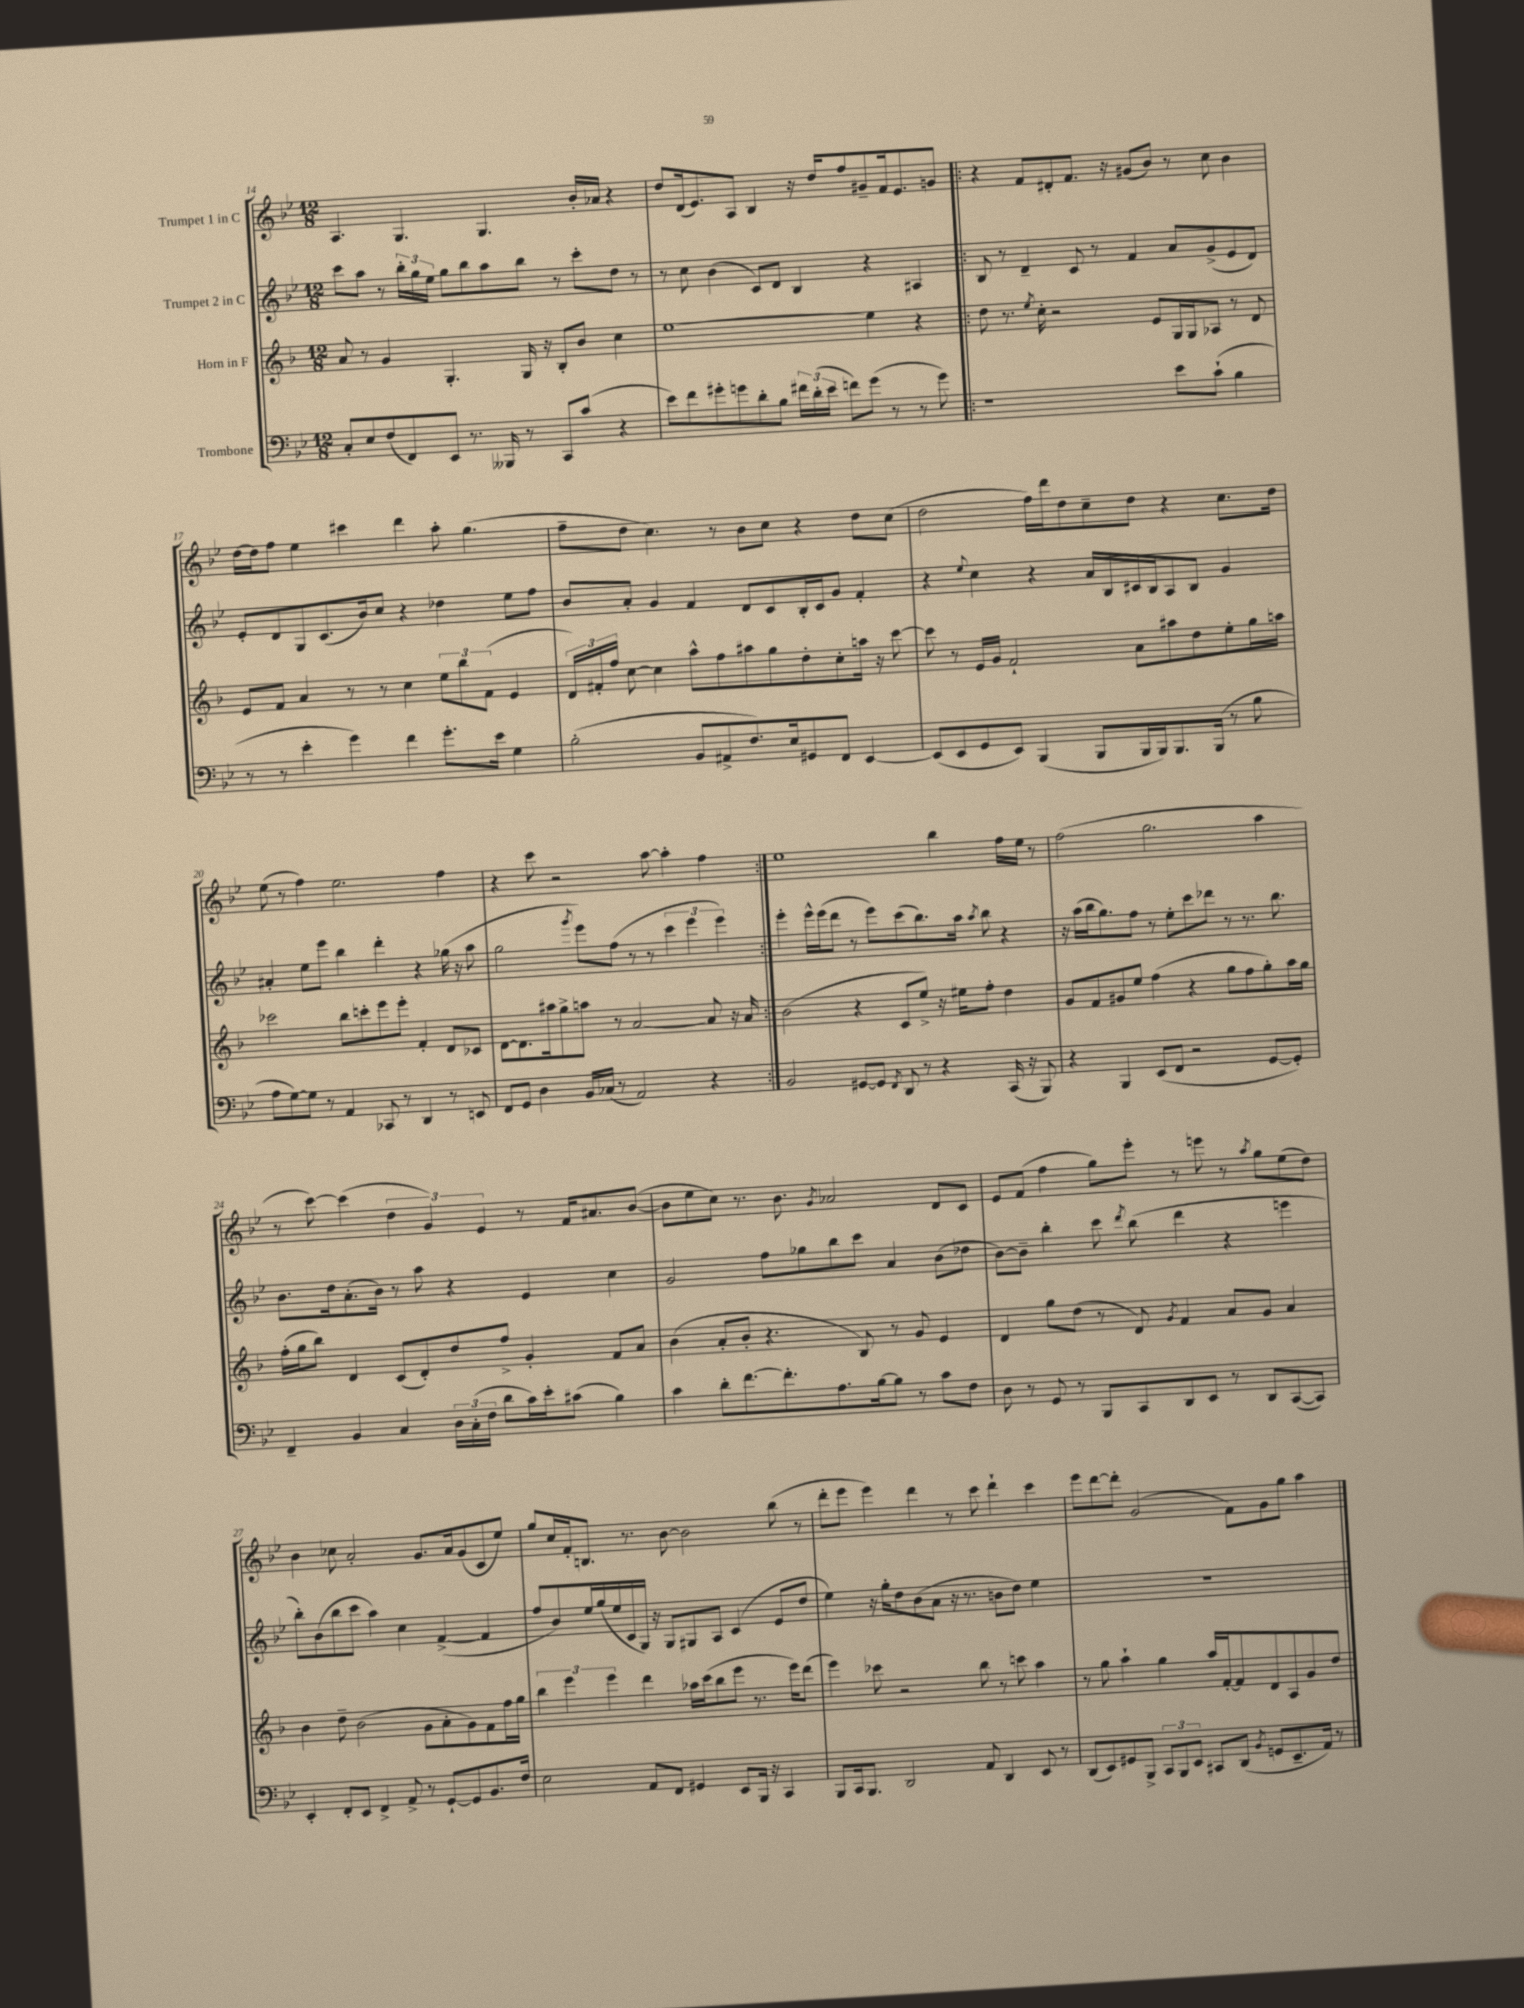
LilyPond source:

<<
\new StaffGroup <<
\new Staff = "s0" \with { instrumentName = "Trumpet 1 in C" } {
    \clef treble \key bes \major \numericTimeSignature \time 12/8
    \autoBeamOff a4. g4. g4. bes'16[-. aes'16] r4 |
    d''8[ d'16( ees'8.) a8] bes4 r16 d''16[ f''8 gis'8-- f'16 ees'8. g'8] |
    \repeat volta 2 { r4 f'8[ dis'8-. f'8.] r16 gis'8[( bes'8]) r8 c''8 bes'4 |
    d''16[~ d''16 f''8] ees''4 cis'''4 d'''4 a''8-. g''4.( |
    f''8[-- d''8] c''4.) r8 bes'8[ c''8] r4 d''8[ c''8]( |
    d''2 f''16[) d'''16 d''8 c''8-- d''8] r4 c''8.[ d''16] |
    ees''8( r8 f''4) ees''2. f''4 |
    r4 c'''8 r2 a''8~ a''4-. f''4 | }
    ees''1 bes''4 f''16[ ees''16] r8 |
    f''2( g''2. a''4 |
    r8 c'''8~) c'''4( \tuplet 3/2 { d''4 g'4) ees'4 } r8 f'16[ ais'8. bes'8]~( |
    bes'8[ ees''8 c''8]) r8. bes'8. \acciaccatura { g'8 } aes'2 d'8[ c'8] |
    ees'8[ f'8]( f''4 g''8[) ees'''8]-. r8 e'''8 r8 \acciaccatura { a''8 } g''8[ ees''8( d''8]) |
    bes'4 ces''8 a'2-. g'8.[ a'16 g'8( c'8 ees''8]) |
    g''8[ c''16 f'16-. b8.] r8. bes'8~ bes'2 bes''8( r8 |
    d'''8[-. ees'''8] ees'''4) d'''4 r8 c'''8 d'''4-! c'''4 |
    ees'''8[ d'''8~ d'''8]-. g'2( f'8[) g'8 g''8] a''4 \bar "|." |
}
\new Staff = "s1" \with { instrumentName = "Trumpet 2 in C" } {
    \clef treble \key bes \major \numericTimeSignature \time 12/8
    \autoBeamOff c'''8[ a''8] r8 \tuplet 3/2 { bes''16[-. g''16 ees''16] } g''8[ bes''8 a''8 bes''8] r8 c'''8[-. d''8] r8 |
    r8 c''8 bes'4( c'8[) d'8] bes4 r4 ais4 |
    \repeat volta 2 { bes8 r8 d'4-- c'8 r8 f'4 a'8[ g'8->( ees'8 d'8]) |
    ees'8[-. d'8 g8 c'8.( bes'16) c''8] r4 des''4 ees''8[ f''8] |
    bes'8[ a'8]-. g'4 f'4 d'8[ c'8 bes16-. c'16 g'8] f'4-. |
    r4 \appoggiatura { ees''8 } c''4 r4 a'16[ bes16 cis'16 bes16 a8 bes8] g'4 |
    ais'4-. ees''8[ ees'''8] bes''4 d'''4-. r4 ges''16( r16 a''8 |
    g''2 \acciaccatura { g'''8 } ees'''8[) f''8]( r8 r8 \tuplet 3/2 { c'''4 ees'''4 ees'''4) } | }
    ees'''4-. ees'''16[-^ ees'''16( d'''8] r8 ees'''8[) c'''8( bes''8.) a''16] \acciaccatura { a''8 } bes''8 r4 |
    r16 a''16[( bes''16 g''8.) f''8] r8 ees''8[-. c'''8 des'''8] r8 r8. bes''8. |
    bes'8.[ d''16 a'8.-.( bes'16]) r8 a''8 r4 ees'4 c''4 |
    g'2 f''8[ ges''8 bes''8 c'''8] a'4 bes'8[( des''8] |
    bes'8[~) bes'8]-- bes''4-. c'''8 \acciaccatura { d'''8 } bes''8( d'''4 r4 e'''4 |
    bes''8[-.) bes'8( bes''8 c'''8] a''4) c''4 f'4~->( f'4 |
    f''8[ bes'8) ees''16 g''16( ees''16 c'16 g16]) r16 g8[ gis8 a8] c'4( ees'8[ d''8] |
    ees''4) r16 g''16[-. d''8 bes'8( a'8] r16 r8. b'8[ d''8]) ees''4 |
    R1. \bar "|." |
}
\new Staff = "s2" \with { instrumentName = "Horn in F" } {
    \clef treble \key f \major \numericTimeSignature \time 12/8
    \autoBeamOff a'8 r8 g'4 g4.-. g16 r16 bes8[-. bes'8] c''4 |
    e''1~ e''4 r4 |
    \repeat volta 2 { d''8 r8. \acciaccatura { e''8 } c''16-. r2 e'8[ g16 g16 aes8] r8 d'8 |
    e'8[ f'8] a'4 r8 r8 c''4 \tuplet 3/2 { e''8[ bes''8 f'8]( } e'4 |
    \tuplet 3/2 { d'16[) fis'16-. f''16] } c''8~ c''4 a''8[-^ f''8 ais''8 g''8 d''8-. c''8-. a''16] r16 c'''8~ |
    c'''8 r8 e'16[ g'16] f'2-! a'8[ ais''8 d''8 e''8-. g''16 a''16] |
    ces'''2 bes''8[ c'''8-. e'''8 e'''8]-. f'4-. d'8[ ces'8] |
    d'8[~ d'8. ais''16 g''8-> a''8] r8 a'2~ a'8 r16 a'16 | }
    bes'2( r4 c'8[ e''8]->) r16 eis''16[ f''8]-. d''4 |
    g'8[ f'8 gis'8 e''8] f''4( r4 g''8[ f''8 g''8-.) a''16 g''16] |
    f''16[-.( g''16 bes''8]) d'4 c'8[( d'8-.) d''8 f''8]-> g'4-. f'8[ a'8] |
    bes'4( a'8[-. bes'8]-. r4. bes8) r8 g'8 e'4 |
    d'4 g''8[ d''8]( r8 d'8) \acciaccatura { g'8 } f'4 a'8[ g'8] a'4 |
    bes'4 d''8-- bes'2( g'8[ a'8-. g'8) f'8 f''16 g''16] |
    \tuplet 3/2 { bes''4 e'''4 e'''4 } d'''4 aes''16[ c'''16( bes''8 e'''8] r8. e'''16[) d'''8]( |
    e'''4) ces'''8 r2 bes''8 r8 c'''8 a''4 |
    r8 g''8 a''4-! g''4 a''16[ f'16~-. f'8 d'8 a8 g'8 d''8] \bar "|." |
}
\new Staff = "s3" \with { instrumentName = "Trombone" } {
    \clef bass \key bes \major \numericTimeSignature \time 12/8
    \autoBeamOff c8[-. ees8 f8( f,8) ees,8] r8. beses,,16 r8 c,8[ c'8]( r4 |
    ees'8[) f'8 gis'8-. g'8 d'8-. bes8] \tuplet 3/2 { fis'16[ d'16-.( ees'16] } f'8[) g'8]( r8 r8 g'8) |
    \repeat volta 2 { r1 ees'8[ c'8]-!( bes4 |
    r8 r8 ees'4-. g'4) f'4 g'8.[-. ees'16] g4 |
    bes2-.( bes,8[ ais,8-> f8.) ees16 gis,8 f,8] ees,4~ |
    ees,8[( ees,8 g,8 ees,8]) bes,,4( bes,,8[ bes,,16 bes,,16) bes,,8. bes,,16]( r8 bes8 |
    a8[ g8~) g8] r8 a,4 ces,8 r8 d,4 r8 e,8 |
    f,8[ g,8] d4 bes,16[ ces16]( r8 a,2) r4 | }
    bes,2 gis,8[~ gis,8] \acciaccatura { f,8 } d,8 r8 r4 c,16( r16 bes,,8) |
    r4 bes,,4 ees,8[( f,8] r2 g,8[~ g,8]-.) |
    f,4-- bes,4 c4 \tuplet 3/2 { d16[ c16-.( f16] } d'8[ c'16) ees'16-. cis'8]( bes4) |
    c'4 d'8[-. f'8.~ f'8.-. a8. bes16~ bes8] r8 c'8[ f8] |
    d8 r8 g,8 r8 bes,,8[ c,8 d,8 ees,8] r8 d,8[ c,8~( c,8]) |
    ees,4-. f,8[-. ees,8] f,4-> a,8-> r8 g,8[~-! g,8 bes,8. f16] |
    ees2 a,8[ f,8] gis,4 ees,8[ bes,,16] r16 c,4 |
    bes,,8[ c,16 bes,,8.] d,2 a,8 d,4 ees,8 r8 |
    d,8[( ees,8) gis,8 bes,,8]-> \tuplet 3/2 { c,8[ bes,,8 ees,8] } cis,8[ d,8]( \acciaccatura { bes,8 } g,8[ ees,8.-- a,16]) r8 \bar "|." |
}
>>
>>
\layout { \context { \Score currentBarNumber = #14 } }
